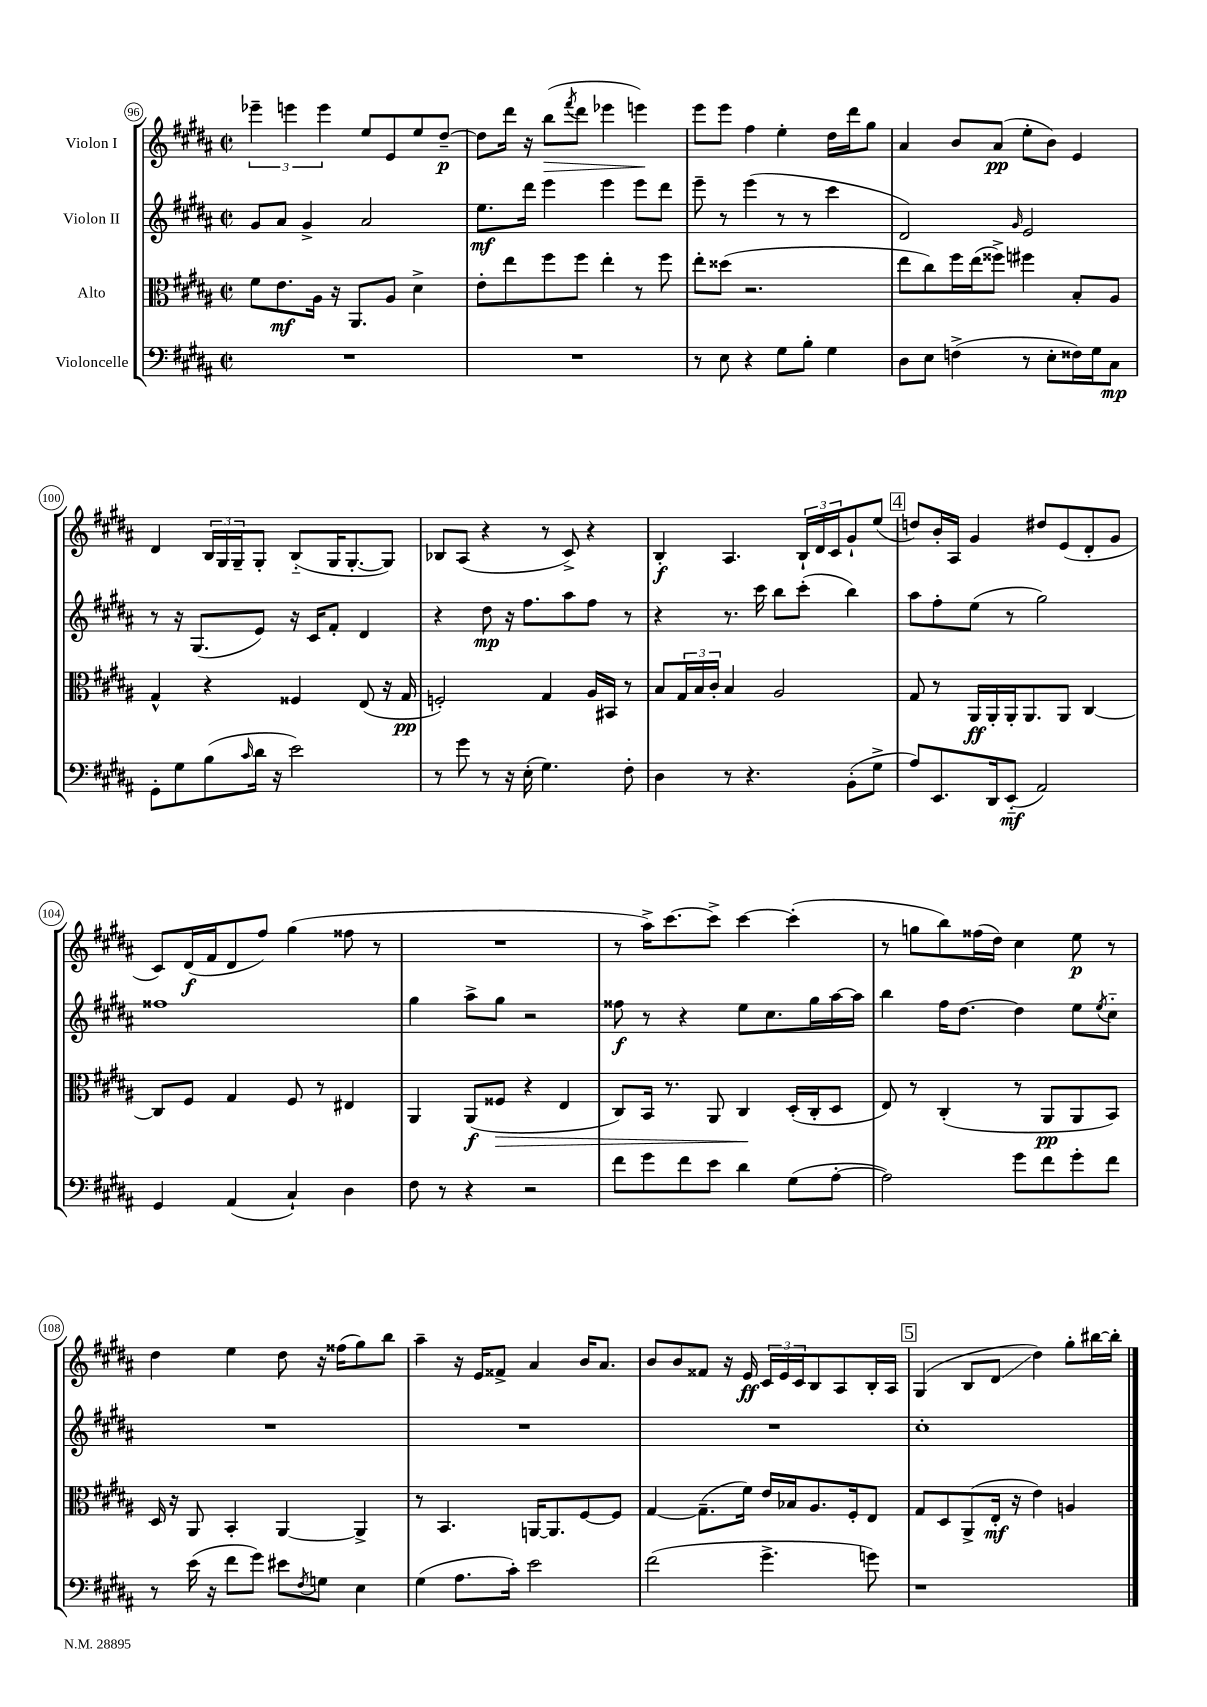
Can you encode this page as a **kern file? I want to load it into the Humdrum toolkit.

**kern	**kern	**kern	**kern
*staff4	*staff3	*staff2	*staff1
*clefF4	*clefC3	*clefG2	*clefG2
*k[f#c#g#d#a#]	*k[f#c#g#d#a#]	*k[f#c#g#d#a#]	*k[f#c#g#d#a#]
*M2/2	*M2/2	*M2/2	*M2/2
*met(c|)	*met(c|)	*met(c|)	*met(c|)
1r	8f#	8g#	6eee-~
.	8.e	8a#	.
.	.	.	6eee
.	.	4g#^	.
.	16A#	.	.
.	.	.	6eee
.	16r	.	.
.	8.AA#	.	.
.	.	2a#	8ee
.	8A#	.	8e
.	4d#^	.	8ee
.	.	.	[8dd#~
=	=	=	=
1r	8e'	8.ee	8dd#]
.	8ee	.	16ddd#
.	.	16ddd#	16r
.	8ff#	4eee	(8bb
.	.	.	8qfff#
.	8ff#	.	8ddd#
.	4ee'	4eee	4eee-
.	8r	8eee	4eee)
.	8ff#	8ddd#	.
=	=	=	=
8r	8ee'	8eee~	8eee
8E	(8dd##	8r	8eee
4r	2.r	(4eee	4ff#
8G#	.	8r	4ee'
8B'	.	8r	.
4G#	.	4ccc#	16dd#
.	.	.	16ddd#
.	.	.	8gg#
=	=	=	=
8D#	8ee	2d#)	4a#
8E	8cc#)	.	.
(4F^	16ff#	.	8b
.	(16ee	.	.
.	8ff##^)	.	(8a#
.	.	16qqg#	.
8r	4ff#	2e	8ee'
8E'	.	.	8b)
16F##)	8B'	.	4e
16G#	.	.	.
8C#	8A#	.	.
=	=	=	=
8GG#'	4G#^^	8r	4d#
8G#	.	16r	.
.	.	(8.G#	.
(8B	4r	.	24B
.	.	.	24G#
.	.	.	24G#~
16qqc#	.	.	.
16d#	.	8e)	8G#'
16r	.	.	.
2e)	4F##	16r	(8B'~
.	.	16c#	.
.	.	8f#'	16G#
.	.	.	[8.G#'
.	(8E	4d#	.
.	16r	.	8G#])
.	16G#	.	.
=	=	=	=
8r	2F')	4r	8B-
8g#	.	.	(8A#
8r	.	8dd#	4r
16r	.	16r	.
(16E'	.	8.ff#	.
4.G#)	4G#	.	8r
.	.	8aa#	8c#^)
.	16A#	8ff#	4r
.	16BB#	.	.
8F#'	8r	8r	.
=	=	=	=
4D#	8B	4r	4B'
.	24G#	.	.
.	24B	.	.
.	24c#'	.	.
8r	4B	8.r	4.A#
4.r	.	.	.
.	.	16ccc#	.
.	2A#	8bb	.
.	.	(8ccc#'	24B`
.	.	.	24d#
.	.	.	24c#
(8BB'	.	4bb)	8g#`
8G#^	.	.	(8ee
=	=	=	=
8A#)	8G#	8aa#	8dd)
8.EE	8r	8ff#'	16b'
.	.	.	16A#
.	16AA#	(8ee	4g#
16DD#	16AA#'	.	.
(8EE'~	16AA#'	8r	.
.	8.AA#	.	.
2AA#)	.	2gg#)	8dd#
.	8AA#	.	(8e
.	[4C#	.	8d#'
.	.	.	8g#
=	=	=	=
4GG#	8C#]	1ff##	8c#)
.	8F#	.	(16d#
.	.	.	16f#
(4AA#	4G#	.	8d#
.	.	.	8ff#)
4C#`)	8F#	.	(4gg#
.	8r	.	.
4D#	4E#	.	8ff##
.	.	.	8r
=	=	=	=
8F#	4AA#	4gg#	1r
8r	.	.	.
4r	(8AA#	8aa#^	.
.	8F##	8gg#	.
2r	4r	2r	.
.	4E	.	.
=	=	=	=
8f#	8C#)	8ff##	8r
8g#	16BB	8r	16aa#^)
.	8.r	.	[8.ccc#
8f#	.	4r	.
8e	8AA#	.	8ccc#^]
4d#	4C#	8ee	[4ccc#
.	.	8.cc#	.
(8G#	(16D#'	.	(4ccc#']
.	16C#'	16gg#	.
[8A#'	8D#	[16aa#	.
.	.	16aa#]	.
=	=	=	=
2A#])	8E)	4bb	8r
.	8r	.	8gg
.	(4C#'	16ff#	8bb)
.	.	[8.dd#	.
.	.	.	(16ff##
.	.	.	16dd#)
8g#	8r	4dd#]	4cc#
8f#	8AA#	.	.
8g#'	8AA#	8ee	8ee
.	.	8qee	.
8f#	8BB)	8cc#'~	8r
=	=	=	=
8r	16D#	1r	4dd#
.	16r	.	.
(16e	8AA#	.	.
16r	.	.	.
8f#	4BB'	.	4ee
8g#)	.	.	.
8e#	[4AA#	.	8dd#
8qF#	.	.	.
8G	.	.	16r
.	.	.	(16ff##
4E	4AA#^]	.	8gg#)
.	.	.	8bb
=	=	=	=
(4G#	8r	1r	4aa#~
.	4.BB	.	.
8.A#	.	.	16r
.	.	.	16e
.	.	.	8f##^
16c#')	.	.	.
2e	[16AA	.	4a#
.	8.AA]	.	.
.	[8F#	.	16b
.	.	.	8.a#
.	8F#]	.	.
=	=	=	=
(2f#	[4G#	1r	8b
.	.	.	8b
.	(8.G#~]	.	8f##
.	.	.	16r
.	16f#)	.	16e
4.g#^	16e	.	24c#
.	.	.	24e
.	16B-	.	.
.	.	.	24c#
.	8.A#	.	8B
.	.	.	8A#
.	16F#'	.	.
8g)	8E	.	16B'
.	.	.	16A#
=	=	=	=
1r	8G#	1cc#'	(4G#
.	8D#	.	.
.	(8AA#^	.	8B
.	16E'	.	8d#
.	16r	.	.
.	4e)	.	4dd#)
.	4A	.	8gg#'
.	.	.	[16bb#
.	.	.	16bb#']
==	==	==	==
*-	*-	*-	*-
